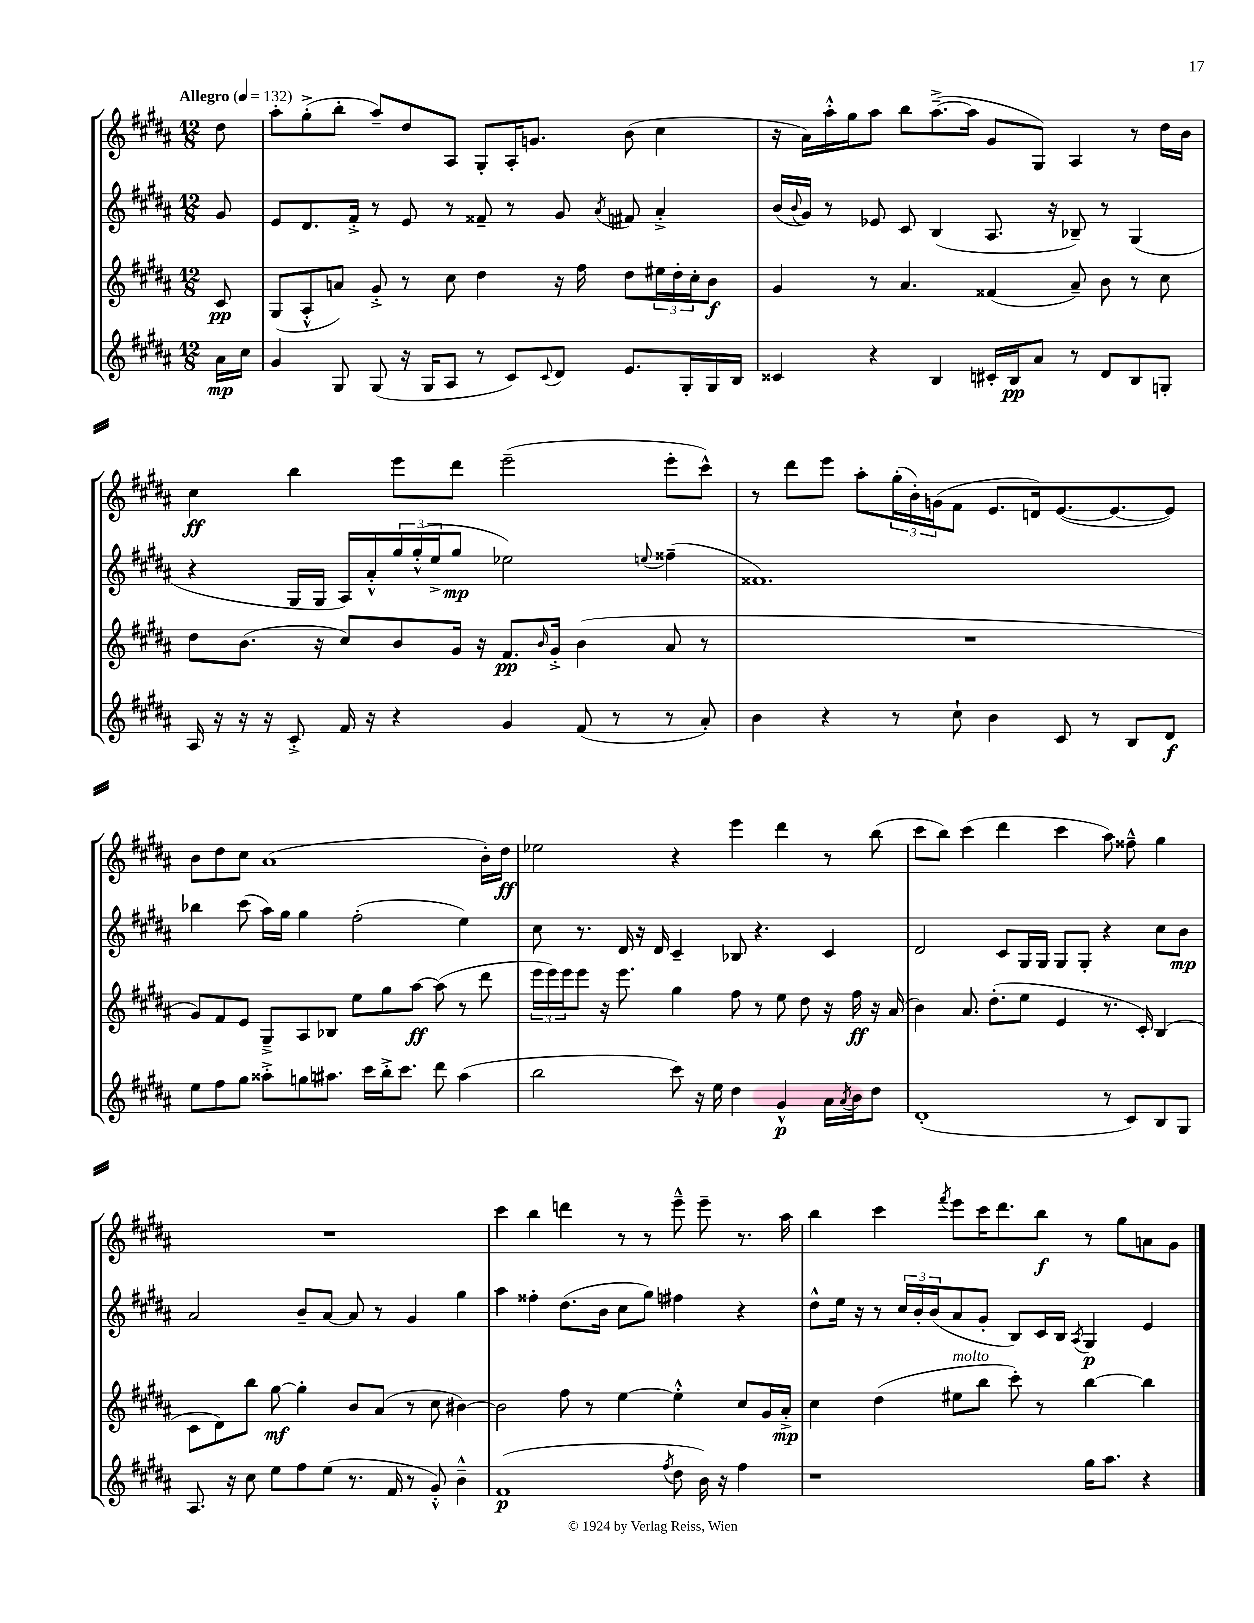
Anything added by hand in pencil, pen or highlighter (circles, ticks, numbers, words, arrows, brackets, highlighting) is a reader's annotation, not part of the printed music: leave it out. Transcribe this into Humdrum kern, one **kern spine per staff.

**kern	**dynam	**kern	**dynam	**kern	**dynam	**kern	**dynam
*part4	*part4	*part3	*part3	*part2	*part2	*part1	*part1
*staff4	*staff4	*staff3	*staff3	*staff2	*staff2	*staff1	*staff1
*clefG2	*	*clefG2	*	*clefG2	*	*clefG2	*
*k[f#c#g#d#a#]	*	*k[f#c#g#d#a#]	*	*k[f#c#g#d#a#]	*	*k[f#c#g#d#a#]	*
*M12/8	*	*M12/8	*	*M12/8	*	*M12/8	*
*MM132	*	*MM132	*	*MM132	*	*MM132	*
=	=	=	=	=	=	=	=
!	!	!	!	!	!	!LO:TX:a:B:t=Allegro	!
16a#\LL	mp	8c#/	pp	8g#/	.	8dd#\	.
16cc#\JJ	.	.	.	.	.	.	.
=1	=1	=1	=1	=1	=1	=1	=1
4g#/	.	(8G#/L	.	8e/L	.	8aa#'\L	.
.	.	8A#'^^/	.	8.d#/	.	(8gg#'^\	.
8G#/	.	8an/J)	.	.	.	8bb'\J	.
.	.	.	.	16f#'^/Jk	.	.	.
(8G#/	.	8g#'^/	.	8r	.	8aa#~/L)	.
16r	.	8r	.	8e/	.	8dd#/	.
16G#/KL	.	.	.	.	.	.	.
8A#/J	.	8cc#\	.	8r	.	8A#/J	.
8r	.	4dd#\	.	8f##X~/	.	8G#'/L	.
8c#/L)	.	.	.	8r	.	16A#'/K	.
.	.	.	.	.	.	8.gn/J	.
8qqc#/	.	.	.	.	.	.	.
8d#/J	.	16r	.	8g#/	.	.	.
.	.	16ff#\	.	.	.	.	.
.	.	.	.	8qa#/	.	.	.
8.e/L	.	8dd#\L	.	8f#X/	.	(8b\	.
.	.	24ee#X\L	.	4a#'^/	.	4cc#\	.
.	.	24dd#'\	.	.	.	.	.
16G#'/L	.	.	.	.	.	.	.
.	.	24cc#'\J	.	.	.	.	.
16G#/	.	8b\J	f	.	.	.	.
16B/JJ	.	.	.	.	.	.	.
=2	=2	=2	=2	=2	=2	=2	=2
4c##X/	.	4g#/	.	(16b/LL	.	16r	.
.	.	.	.	8qqb/	.	.	.
.	.	.	.	16g#/JJ)	.	16a#\LL)	.
.	.	.	.	8r	.	16aa#'^^\	.
.	.	.	.	.	.	16gg#\J	.
4r	.	8r	.	8e-X/	.	8aa#\J	.
.	.	4.a#/	.	8c#/	.	8bb\L	.
4B/	.	.	.	(4B/	.	([8.aa#~^\	.
.	.	.	.	.	.	16aa#\Jk]	.
16c#X'/LL	.	(4f##X/	.	8.A#/	.	8g#/L	.
16B/J	pp	.	.	.	.	.	.
8a#/J	.	.	.	.	.	8G#/J)	.
.	.	.	.	16r	.	.	.
8r	.	8a#~/)	.	8B-X~/)	.	4A#/	.
8d#/L	.	8b\	.	8r	.	.	.
8B/	.	8r	.	(4G#/	.	8r	.
8Gn'/J	.	8cc#\	.	.	.	16dd#\LL	.
.	.	.	.	.	.	16b\JJ	.
!!LO:LB:g=z
=3	=3	=3	=3	=3	=3	=3	=3
16A#/	.	8dd#\L	.	4r	.	4cc#\	ff
16r	.	.	.	.	.	.	.
16r	.	(8.b\J	.	.	.	.	.
16r	.	.	.	.	.	.	.
8c#'^/	.	.	.	16G#/LL	.	4bb\	.
.	.	16r	.	16G#/JJ	.	.	.
16f#/	.	8cc#/L)	.	16A#/LL)	.	.	.
16r	.	.	.	16a#'^^/	.	.	.
4r	.	8b/	.	24gg#/	.	8eee\L	.
.	.	.	.	(24gg#'^^/	.	.	.
.	.	.	.	24ee^/J	.	.	.
.	.	16g#/Jk	.	8gg#/J	mp	8ddd#\J	.
.	.	16r	.	.	.	.	.
4g#/	.	8.f#/L	pp	2ee-X\)	.	(2eee~\	.
.	.	16qqb/	.	.	.	.	.
.	.	16g#'^/Jk	.	.	.	.	.
(8f#/	.	(4b\	.	.	.	.	.
8r	.	.	.	.	.	.	.
.	.	.	.	8qqeen/	.	.	.
8r	.	8a#/	.	(4ff##X~\	.	8eee'\L	.
8a#'/)	.	8r	.	.	.	8ccc#^^\J)	.
=4	=4	=4	=4	=4	=4	=4	=4
4b\	.	1.r	.	1.f##X)	.	8r	.
.	.	.	.	.	.	8ddd#\L	.
4r	.	.	.	.	.	8eee\J	.
.	.	.	.	.	.	8aa#'\L	.
8r	.	.	.	.	.	(24gg#'\L	.
.	.	.	.	.	.	24b'\)	.
.	.	.	.	.	.	(24gn\J	.
8cc#`\	.	.	.	.	.	8f#\J	.
4b\	.	.	.	.	.	8.e/L	.
.	.	.	.	.	.	16dn/k)	.
8c#/	.	.	.	.	.	([8.e/	.
8r	.	.	.	.	.	.	.
.	.	.	.	.	.	8.e/_	.
8B/L	.	.	.	.	.	.	.
8d#/J	f	.	.	.	.	8e/J])	.
!!LO:LB:g=z
=5	=5	=5	=5	=5	=5	=5	=5
8ee\L	.	8g#/L)	.	4bb-X\	.	8b\L	.
8ff#\	.	8f#/	.	.	.	8dd#\	.
8gg#\J	.	8e/J	.	(8ccc#\	.	8cc#\J	.
8aa##X'^\L	.	8G#~^/L	.	16aa#\LL)	.	(1a#	.
.	.	.	.	16gg#\JJ	.	.	.
8ggn\	.	8A#/	.	4gg#\	.	.	.
8.aa#X\J	.	8B-X/J	.	.	.	.	.
.	.	8ee\L	.	(2ff#'\	.	.	.
16ccc#\LL	.	.	.	.	.	.	.
16bb'^\J	.	8gg#\	.	.	.	.	.
8.ccc#\J	.	.	.	.	.	.	.
.	.	[8aa#\J	ff	.	.	.	.
8ddd#\	.	(8aa#\]	.	.	.	.	.
(4aa#\	.	8r	.	4ee\)	.	.	.
.	.	8ddd#\	.	.	.	16b'\LL)	.
.	.	.	.	.	.	16dd#\JJ	ff
=6	=6	=6	=6	=6	=6	=6	=6
2bb\	.	24eee\LL	.	8cc#\	.	2ee-X\	.
.	.	24eee\)	.	.	.	.	.
.	.	24eee\J	.	.	.	.	.
.	.	8eee\J	.	8.r	.	.	.
.	.	16r	.	.	.	.	.
.	.	8.eee\	.	16d#/	.	.	.
.	.	.	.	16r	.	.	.
.	.	.	.	16d#/	.	.	.
8ccc#\)	.	4gg#\	.	4c#~/	.	4r	.
16r	.	.	.	.	.	.	.
16ee\	.	.	.	.	.	.	.
4dd#\	.	8ff#\	.	8B-X/	.	4eee\	.
.	.	8r	.	4.r	.	.	.
4g#^^/	p	8ee\	.	.	.	4ddd#\	.
.	.	8dd#\	.	.	.	.	.
16a#\LL	.	16r	.	4c#/	.	8r	.
8qa#/	.	.	.	.	.	.	.
16b\J	.	16ff#\	ff	.	.	.	.
8dd#\J	.	16r	.	.	.	(8bb\	.
.	.	(16a#/	.	.	.	.	.
=7	=7	=7	=7	=7	=7	=7	=7
(1d#'	.	4b\)	.	2d#/	.	8ccc#\L	.
.	.	.	.	.	.	8bb\J)	.
.	.	8.a#/	.	.	.	(4ccc#\	.
.	.	(8.dd#'\L	.	.	.	.	.
.	.	.	.	8c#/L	.	4ddd#\	.
.	.	8ee\J	.	16G#/L	.	.	.
.	.	.	.	16G#/JJ	.	.	.
.	.	4e/	.	8G#/L	.	4ccc#\	.
.	.	.	.	8G#'/J	.	.	.
8r	.	8.r	.	4r	.	8aa#\)	.
8c#/L)	.	.	.	.	.	8ff##X~^^\	.
.	.	16c#'/)	.	.	.	.	.
8B/	.	(4B/	.	8cc#\L	.	4gg#\	.
8G#/J	.	.	.	8b\J	mp	.	.
!!LO:LB:g=z
=8	=8	=8	=8	=8	=8	=8	=8
8.A#/	.	8c#\L	.	2a#/	.	1.r	.
.	.	8d#\)	.	.	.	.	.
16r	.	.	.	.	.	.	.
8cc#\	.	8bb\J	.	.	.	.	.
8ee\L	.	[8gg#\	mf	.	.	.	.
8ff#\	.	4gg#'\]	.	8b~/L	.	.	.
(8ee\J	.	.	.	[8a#/J	.	.	.
8.r	.	8b/L	.	8a#/]	.	.	.
.	.	(8a#/J	.	8r	.	.	.
16f#/	.	.	.	.	.	.	.
8r	.	8r	.	4g#/	.	.	.
8g#'^^/)	.	8cc#\	.	.	.	.	.
4b~^^\	.	[4b#X\)	.	4gg#\	.	.	.
=9	=9	=9	=9	=9	=9	=9	=9
(1f#	p	2b#\]	.	4aa#\	.	4ccc#\	.
.	.	.	.	4ff##X'\	.	4bb\	.
.	.	8ff#\	.	(8.dd#\L	.	4dddn\	.
.	.	8r	.	.	.	.	.
.	.	.	.	16b\Jk	.	.	.
.	.	[4ee\	.	8cc#\L	.	8r	.
.	.	.	.	8gg#\J)	.	8r	.
8qff#/	.	.	.	.	.	.	.
8dd#\	.	4ee'^^\]	.	4ff#X\	.	8eee~^^\	.
16b\)	.	.	.	.	.	8eee~\	.
16r	.	.	.	.	.	.	.
4ff#\	.	8cc#/L	.	4r	.	8.r	.
.	.	16g#/L	.	.	.	.	.
.	.	16a#'^/JJ	mp	.	.	16aa#\	.
=10	=10	=10	=10	=10	=10	=10	=10
1r	.	4cc#\	.	8dd#^^\L	.	4bb\	.
.	.	.	.	16ee\Jk	.	.	.
.	.	.	.	16r	.	.	.
.	.	(4dd#\	.	8r	.	4ccc#\	.
.	.	.	.	24cc#/LL	.	.	.
.	.	.	.	24b'/	.	.	.
.	.	.	.	(24b/J	.	.	.
.	.	.	.	.	.	8qfff#/	.
!	!	!LO:TX:a:i:t=molto	!	!	!	!	!
.	.	8ee#X\L	.	8a#/	.	8eee\L	.
.	.	8bb\J	.	8g#'/J	.	16ccc#\K	.
.	.	.	.	.	.	8.ddd#\	.
.	.	8ccc#'\)	.	8B/L)	.	.	.
.	.	8r	.	16c#/L	.	8bb\J	f
.	.	.	.	16B/JJ	.	.	.
.	.	.	.	8qA#/	.	.	.
16gg#\KL	.	[4bb\	.	4G#/	p	8r	.
8.aa#\J	.	.	.	.	.	.	.
.	.	.	.	.	.	8gg#\L	.
4r	.	4bb\]	.	4e/	.	8an\	.
.	.	.	.	.	.	8g#\J	.
==	==	==	==	==	==	==	==
*-	*-	*-	*-	*-	*-	*-	*-
